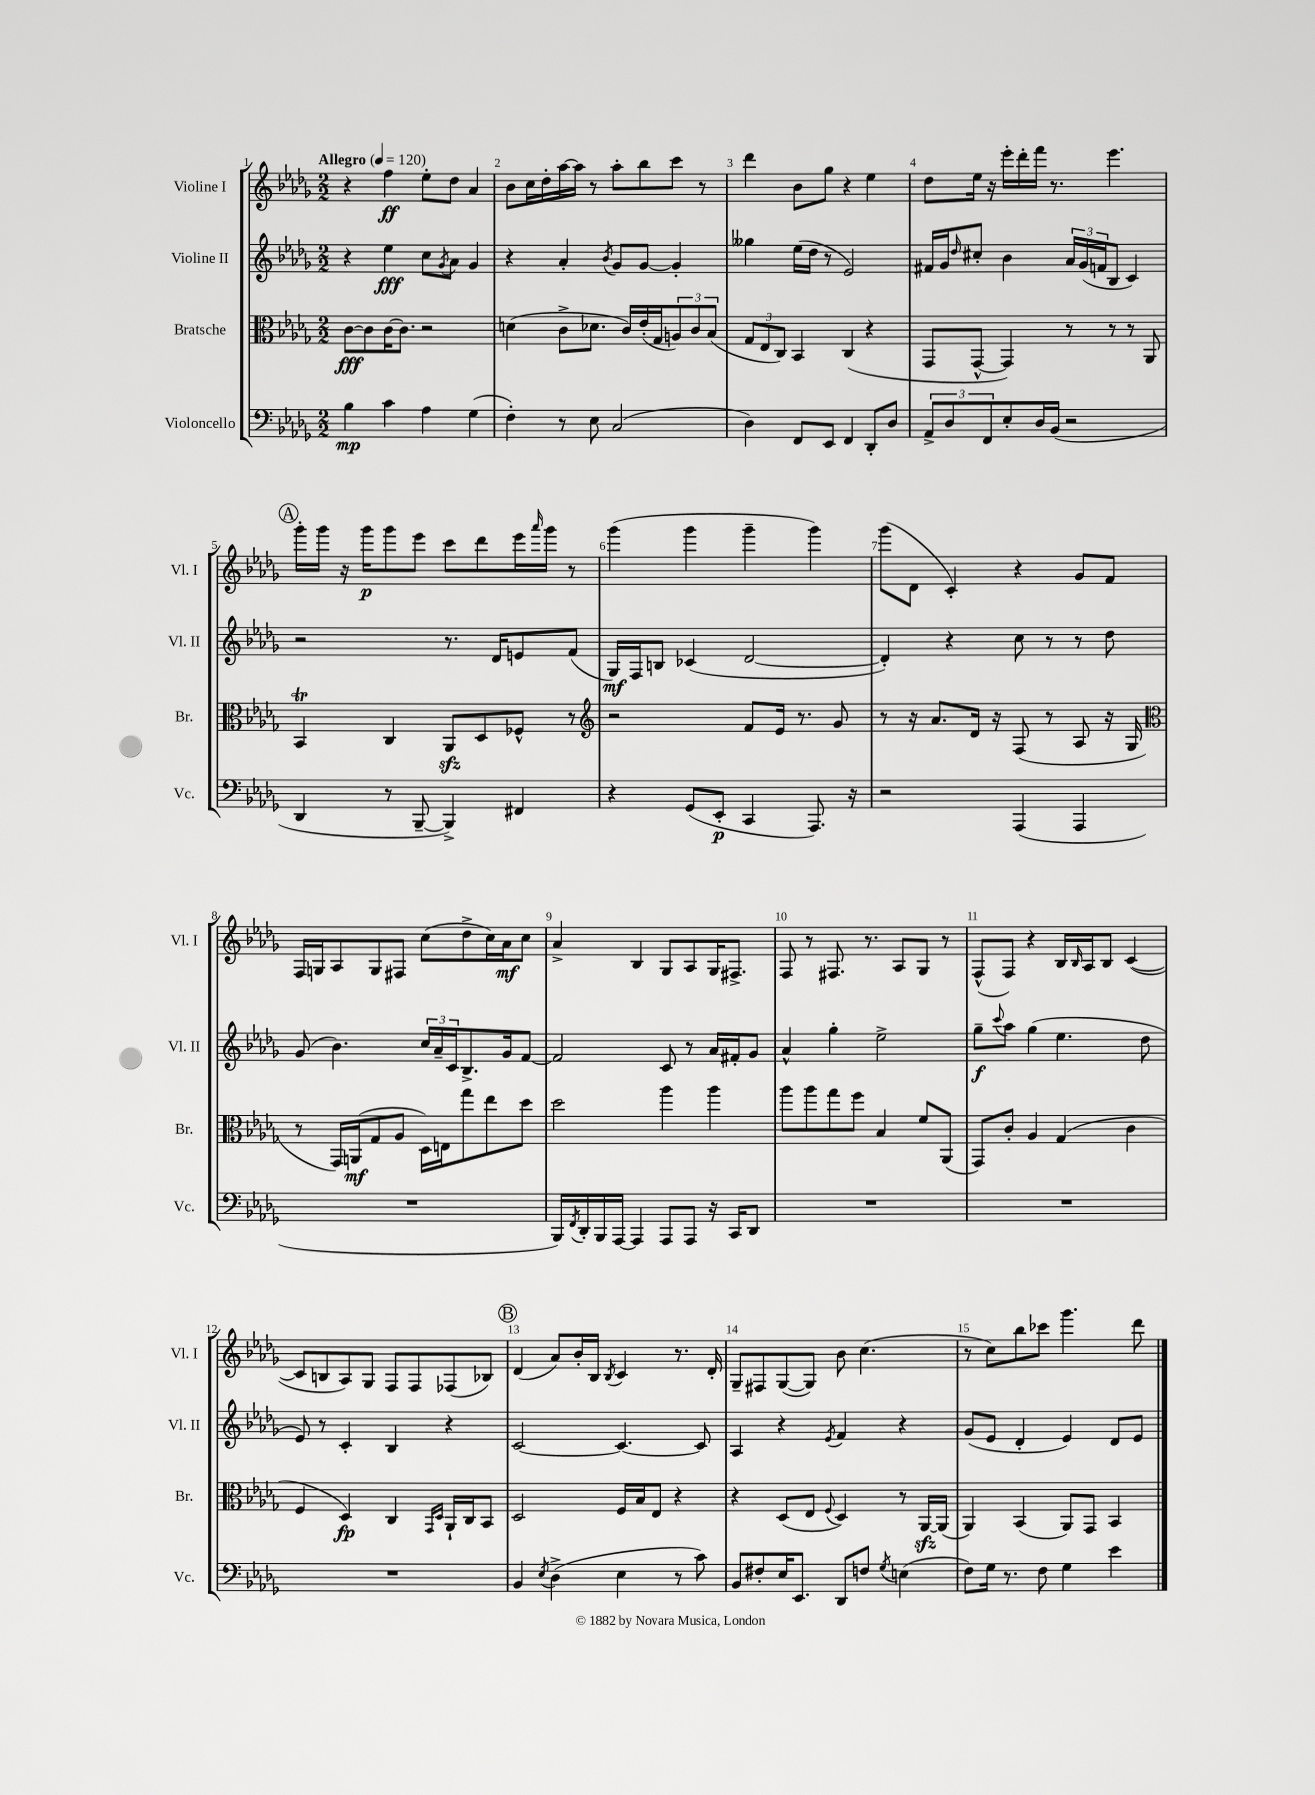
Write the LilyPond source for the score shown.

<<
\new StaffGroup <<
\new Staff = "s0" \with { instrumentName = "Violine I" shortInstrumentName = "Vl. I" } {
    \clef treble \key des \major \numericTimeSignature \time 2/2 \tempo "Allegro" 4 = 120
    r4 f''4\ff ees''8-. des''8 aes'4 |
    bes'8 c''16 des''16-. aes''16~ aes''16 r8 aes''8-. bes''8 c'''8 r8 |
    des'''4 bes'8 ges''8 r4 ees''4 |
    des''8 ees''16 r16 ees'''16-. des'''16-. f'''16 r8. ees'''4. |
    \mark \markup { \circle "A" } ges'''16-. ges'''16 r16 ges'''16\p ges'''8 ees'''8 c'''8 des'''8 ees'''16 \grace { aes'''16 } ges'''16 r8 |
    ges'''4( ges'''4 ges'''4-- ges'''4) |
    ges'''8( des'8 c'4-.) r4 ges'8 f'8 |
    f16 g16 aes8 g8 fis8 c''8( des''8-> c''16) aes'16\mf c''8 |
    aes'4-> bes4 ges8 aes8 ges16 fis8.-> |
    f8 r8 fis8. r8. aes8 ges8 r8 |
    f8-^( f8) r4 bes16 \grace { bes16 } aes16 bes8 c'4~( |
    c'8 b8 aes8) ges8 f8 f8 fes8( bes8) |
    \mark \markup { \circle "B" } des'4( aes'8) bes'16-. bes16 \acciaccatura { bes8 } c'4 r8. des'16-. |
    ges8-- fis8 ges8~( ges8) bes'8 c''4.( |
    r8 c''8) bes''8 ces'''8 ges'''4. des'''8 \bar "|." |
}
\new Staff = "s1" \with { instrumentName = "Violine II" shortInstrumentName = "Vl. II" } {
    \clef treble \key des \major \numericTimeSignature \time 2/2
    r4 ees''4\fff c''8 \acciaccatura { ges'8 } aes'8 ges'4 |
    r4 aes'4-. \acciaccatura { bes'8 } ges'8 ges'8~ ges'4-. |
    geses''4 ees''16( des''16 r8 ees'2) |
    fis'16 ges'16 \grace { des''16 } cis''8-. bes'4 \tuplet 3/2 { aes'16 ges'16( f'16 } bes8 c'4) |
    \mark \markup { \circle "A" } r2 r8. des'16 e'8 f'8( |
    ges16\mf) f16 b8 ces'4( des'2~ |
    des'4-.) r4 c''8 r8 r8 des''8 |
    ges'8( bes'4.) \tuplet 3/2 { c''16 aes'16-- c'16 } bes8.-> ges'16 f'8~ |
    f'2 c'8 r8 aes'16 fis'16-. ges'8 |
    aes'4-^ ges''4-. ees''2-> |
    ges''8--\f \appoggiatura { c'''8 } aes''8 ges''4( ees''4. des''8 |
    ees'8) r8 c'4-. bes4 r4 |
    \mark \markup { \circle "B" } c'2~ c'4.~ c'8 |
    aes4 r4 \acciaccatura { ees'8 } f'4 r4 |
    ges'8( ees'8 des'4-. ees'4) des'8 ees'8 \bar "|." |
}
\new Staff = "s2" \with { instrumentName = "Bratsche" shortInstrumentName = "Br." } {
    \clef alto \key des \major \numericTimeSignature \time 2/2
    c'8~\fff c'8 c'16~ c'8. r2 |
    d'4( c'8-> des'8. c'16) ees'16-.( ges16 \tuplet 3/2 { a8) c'8 bes8( } |
    \tuplet 3/2 { ges8 ees8 c8) } bes,4 c4( r4 |
    ges,8 ges,8~-^ ges,4) r8 r8 r8 aes,8 |
    \mark \markup { \circle "A" } bes,4\trill c4 aes,8\sfz des8 fes8-^ r8 |
    \clef treble r2 f'8 ees'16 r8. ges'8 |
    r8 r16 aes'8. des'16 r16 f8( r8 aes8 r16 ges16 |
    \clef alto r8 ges,16) a,16\mf( ges8 aes8 des16) e16 ges''8 ees''8 des''8 |
    des''2 aes''4 aes''4 |
    aes''8 aes''8 ges''8 f''8 bes4 f'8 aes,8( |
    ges,8) c'8-. aes4 ges4( c'4 |
    f4 des4\fp) c4 \grace { ges,16 des16 } aes,16-! c16 bes,8 |
    \mark \markup { \circle "B" } des2 f16 bes16 ees8 r4 |
    r4 des8( ees8 \appoggiatura { f8 } des4) r8 aes,16~\sfz aes,16( |
    aes,4) bes,4( aes,8) ges,8 bes,4 \bar "|." |
}
\new Staff = "s3" \with { instrumentName = "Violoncello" shortInstrumentName = "Vc." } {
    \clef bass \key des \major \numericTimeSignature \time 2/2
    bes4\mp c'4 aes4 ges4( |
    f4-.) r8 ees8 c2( |
    des4) f,8 ees,8 f,4 des,8-. des8 |
    \tuplet 3/2 { aes,8-> des8 f,8 } ees8-. des16 bes,16( r2 |
    \mark \markup { \circle "A" } des,4 r8 bes,,8~-- bes,,4->) fis,4 |
    r4 ges,8( ees,8-.\p c,4 aes,,8.) r16 |
    r2 aes,,4( aes,,4 |
    R1 |
    bes,,16) \acciaccatura { f,8 } des,16-. bes,,16 aes,,16~ aes,,4 aes,,8 aes,,8 r16 c,16 des,8 |
    R1 |
    R1 |
    R1 |
    \mark \markup { \circle "B" } bes,4 \acciaccatura { ees8 } des4->( ees4 r8 c'8) |
    bes,8 fis8-. ees16 ees,8. des,8 f8 \acciaccatura { ges8 } e4( |
    f8) ges16 r8. f8 ges4 ees'4 \bar "|." |
}
>>
>>
\layout { \context { \Score \override BarNumber.break-visibility = ##(#f #t #t) barNumberVisibility = #all-bar-numbers-visible } }
